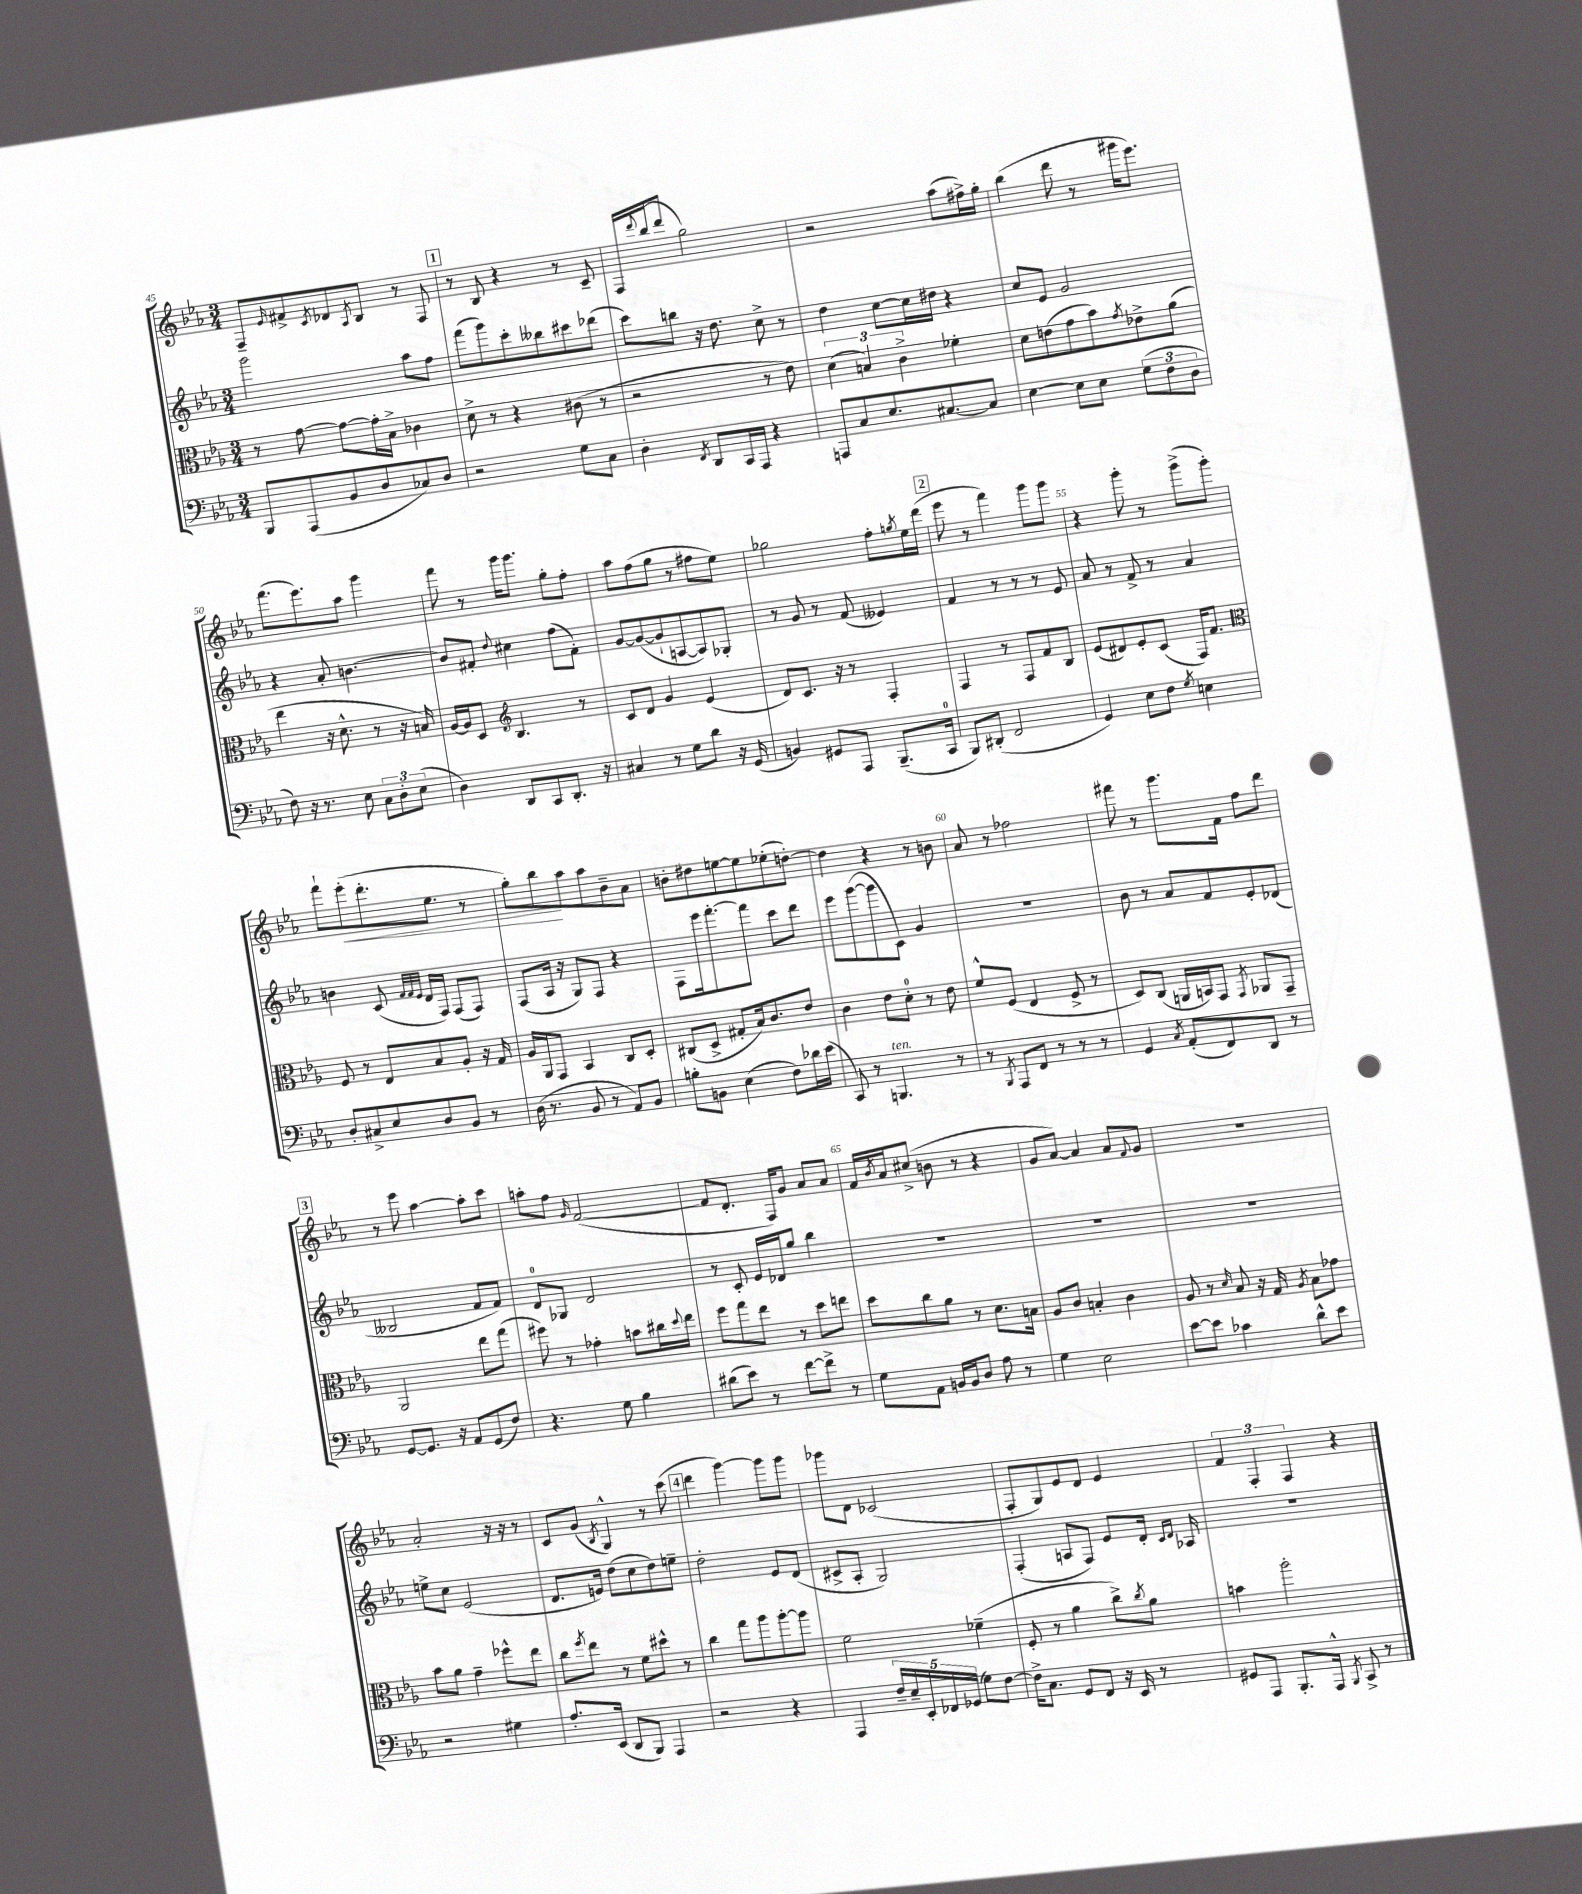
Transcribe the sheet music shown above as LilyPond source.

<<
\new StaffGroup <<
\new Staff = "s0" {
    \clef treble \key ees \major \numericTimeSignature \time 3/4
    f8-- \grace { ees'16 } fis'8-> \acciaccatura { c'8 } des'8 \acciaccatura { aes8 } bes8 r8 f8 |
    \mark \markup { \box "1" } r8 bes8 r4 r8 c'8-- |
    f16 \appoggiatura { d'''8 } bes''16( d'''8 g''2) |
    r2 aes''8( fis''16->) g''16-. |
    bes''4( d'''8 r8 gis'''16 ees'''8.) |
    f'''8.( ees'''8.) aes''8 g'''4 |
    f'''8 r8 g'''16 g'''8. g''8-. f''8-. |
    aes''8 f''8( g''8 r8 fis''8 ees''8) |
    ges''2 f''8-. \acciaccatura { g''8 } ees''16 d'''16( |
    \mark \markup { \box "2" } ees'''8 r8 f'''4) g'''8 g'''8 |
    r4 g'''8-. r8 g'''8->( g'''8-.) |
    f'''8-! ees'''8-.\<( d'''8.-. ees''8. r8 |
    g''8-.) bes''8\! aes''8 aes''8 bes'8-- aes'8 |
    b'8-. dis''8 e''8~ e''8 ees''8-.( d''8~-.) |
    d''4 r4 r8 b'8 |
    aes'8 r8 fes''2 |
    fis'''8 r8 g'''8. f'16 f''8 d'''8 |
    \mark \markup { \box "3" } r8 ees'''8 aes''4~ aes''8-. c'''8 |
    a''8-. f''8 \grace { g'16 } f'2~( |
    f'8 d'8.-. f16) g'8 aes'8 aes'8 |
    f'16 \acciaccatura { bes'8 } aes'16 cis''8->( b'8 r8 r4 |
    g'8 aes'8~) aes'4 aes'8 \appoggiatura { f'8 } g'8 |
    R2. |
    aes'2-. r16 r16 r8 |
    c'8 g'8( \acciaccatura { bes8 } g4-^) r8 c'''8( |
    \mark \markup { \box "4" } d'''4 g'''4~) g'''8 g'''8 |
    ges'''8 d'8 ces'2( |
    f8-. g8) ees'8 d'8 ees'4 |
    \tuplet 3/2 { f'4 f4-. f4 } r4 \bar "|." |
}
\new Staff = "s1" {
    \clef treble \key ees \major \numericTimeSignature \time 3/4
    g'''2 aes''8 f''8 |
    \mark \markup { \box "1" } f'''8( g'''8) c'''8-. beses''8 cis'''8 des'''8( |
    c'''8) b''8 r16 d''8. c''8-> r8 |
    d''4 c''8~ c''16 dis''16 r4 |
    c''8 ees'8 g'2 |
    r4 aes'8-. b'4.~ |
    b'8 fis'8-. \appoggiatura { d''8 } cis''4 f''8( fis'8-.) |
    g'8~ g'8~( g'8-! a8~ a8) ges8-. |
    r8 g'8 r8 f'8( eeses'4) |
    \mark \markup { \box "2" } f'4 r8 r8 r8 ees'8 |
    aes'8 r8 f'8-> r8 aes'4 |
    b'4 c'8( \grace { f'32 f'32 ees'32 } d'16 f16) f8( f8) |
    f8( aes16 r16 g8) f8 r4 |
    f8 ees'''16 f'''8.~-. f'''8 c'''8 d'''8 |
    ees'''8 g'''8~( g'''8 c'8) g'4 |
    r2. |
    bes'8 r8 aes'8 f'8 ees'8-. des'8( |
    \mark \markup { \box "3" } beses2 f'8 f'8) |
    d'8-0 ges8 d'2 |
    r8 c'8-. ees'16 des'16 g''8 bes''4 |
    R2. |
    R2. |
    R2. |
    e''8-> c''8 ees'2( |
    d'8. e'16) d''8( c''8 d''8) e''8-- |
    \mark \markup { \box "4" } d''2-. ees'8 d'8( |
    cis'8-> aes8-. g2) |
    f4-.( a8 f8) ees'8 d'16-. \grace { c'16 d'16 } aes16 |
    R2. \bar "|." |
}
\new Staff = "s2" {
    \clef alto \key ees \major \numericTimeSignature \time 3/4
    r8 g'8~ g'8~ g'16-. bes16-> ces'4 |
    \mark \markup { \box "1" } d'8-> r8 r4 cis'8( r8 |
    r2 r8 ees'8) |
    \tuplet 3/2 { d'4( b4) c'4-> } fes'4-. |
    d'8 e'8( g'8 bes'8) \acciaccatura { g'8 } ees'8-> aes'8( |
    ees''4 r16 d'8.-^ r8 r16 b16) |
    aes16~ aes16 d8 \clef treble bes4. r8 |
    c'8 d'8 g'4 ees'4( |
    d'8) c'8. r16 r8 f4-. |
    \mark \markup { \box "2" } f4 r8 f8 f'8 bes8 |
    ees'8( dis'8) ees'8-. c'8( f16) f'8. |
    \clef alto f8 r8 ees8 bes8 aes8-. r16 g16 |
    aes16 aes,16 g,8 bes,4 c8 d8-. |
    cis8( d8-> gis8-. bes16) c'8. ees'8 |
    c'4 ees'8 d'8-0-. r8 ees'8 |
    f'8-^ f8( ees4 f8-> r8 |
    d8) c8( a,16 b,16) g,8 \acciaccatura { g,8 } aes,8 g,8-- |
    \mark \markup { \box "3" } aes,2 ees''8 g''8( |
    fis''8) r8 ges'4-. b'8 cis''16 \appoggiatura { d''8 } ees''16 |
    f''8 g''8 ees''8 r8 d''8 e''8 |
    d''8 c''8 aes'8 r8 d'8. b16 |
    aes8 c'8 b4-. c'4 |
    aes8 r8 \grace { d'16 } bes8 r16 g16 \acciaccatura { aes8 } bes8 ges'8 |
    bes'8 aes'8 g'4-- fes''8-^ ees''8 |
    c''8 \acciaccatura { f''8 } ees''8 r8 f'8 dis''8-^ r8 |
    \mark \markup { \box "4" } c''4 g''8 aes''8 aes''8~-. aes''8 |
    f'2 fes'4--( |
    f8-. r8 aes'4 c''8->) \acciaccatura { c''8 } aes'8 |
    b'4 aes''2-. \bar "|." |
}
\new Staff = "s3" {
    \clef bass \key ees \major \numericTimeSignature \time 3/4
    bes,,8 aes,,8( bes,8 d8 ces8) d8 |
    \mark \markup { \box "1" } r2 g8 c8 |
    d4-. \acciaccatura { f,8 } d,8 c,16 aes,,16 r4 |
    a,,8 c8 ees8. cis8.~ cis8 |
    ees4~ ees8 ees8 \tuplet 3/2 { g8( f8 d8 } |
    f8) r16 r8. ees8 \tuplet 3/2 { c8 d8-. ees8( } |
    d4) d,8 c,8 d,8.-. r16 |
    cis4 r8 g8 d'8 r16 g,16( |
    b,4) gis,8 aes,,8 bes,,8.--( c,16-0 |
    \mark \markup { \box "2" } bes,,8) dis,8-.( f,2 |
    g,4) ees8 f8 \acciaccatura { g8 } e4 |
    d8-. cis8-> ees8 d8 bes,8 r8 |
    d16( r8. bes,8 r8 aes,8) bes,8 |
    b8-. b,8 ees4( f8) des'16 ees'16( |
    c,8) r8 b,,4.^\markup { \italic "ten." } r8 |
    r8 \acciaccatura { bes,,8 } aes,,8 f,8 r8 r8 r8 |
    g,4 \acciaccatura { c8 } aes,8-.( f,8) d,8 r8 |
    \mark \markup { \box "3" } g,8~ g,8. r16 aes,8 g,8( f8) |
    r4. g8 bes4 |
    dis'8( ees'8) r8 f'8~ f'8-> r8 |
    g8 aes,8 b,16 b,16 d8 aes8 r8 |
    g4 ees2 |
    ees'8~ ees'8 ces'4 d'8-^ ees'8 |
    r2 gis4 |
    aes8.-. ees,16( d,8 bes,,8) aes,,4 |
    \mark \markup { \box "4" } r2 r4 |
    aes,,4 \tuplet 5/4 { f16-- ees16-- ees,16-. fes,16 ges,16( } g8) f8~ |
    f16-> c8. g,8 f,8 r16 ees,16 r8 |
    gis,8 aes,,8 bes,,8.-. aes,,16-^ \acciaccatura { bes,,8 } c,8-> r8 \bar "|." |
}
>>
>>
\layout { \context { \Score currentBarNumber = #45 \override BarNumber.break-visibility = ##(#f #t #t) barNumberVisibility = #(every-nth-bar-number-visible 5) } }
